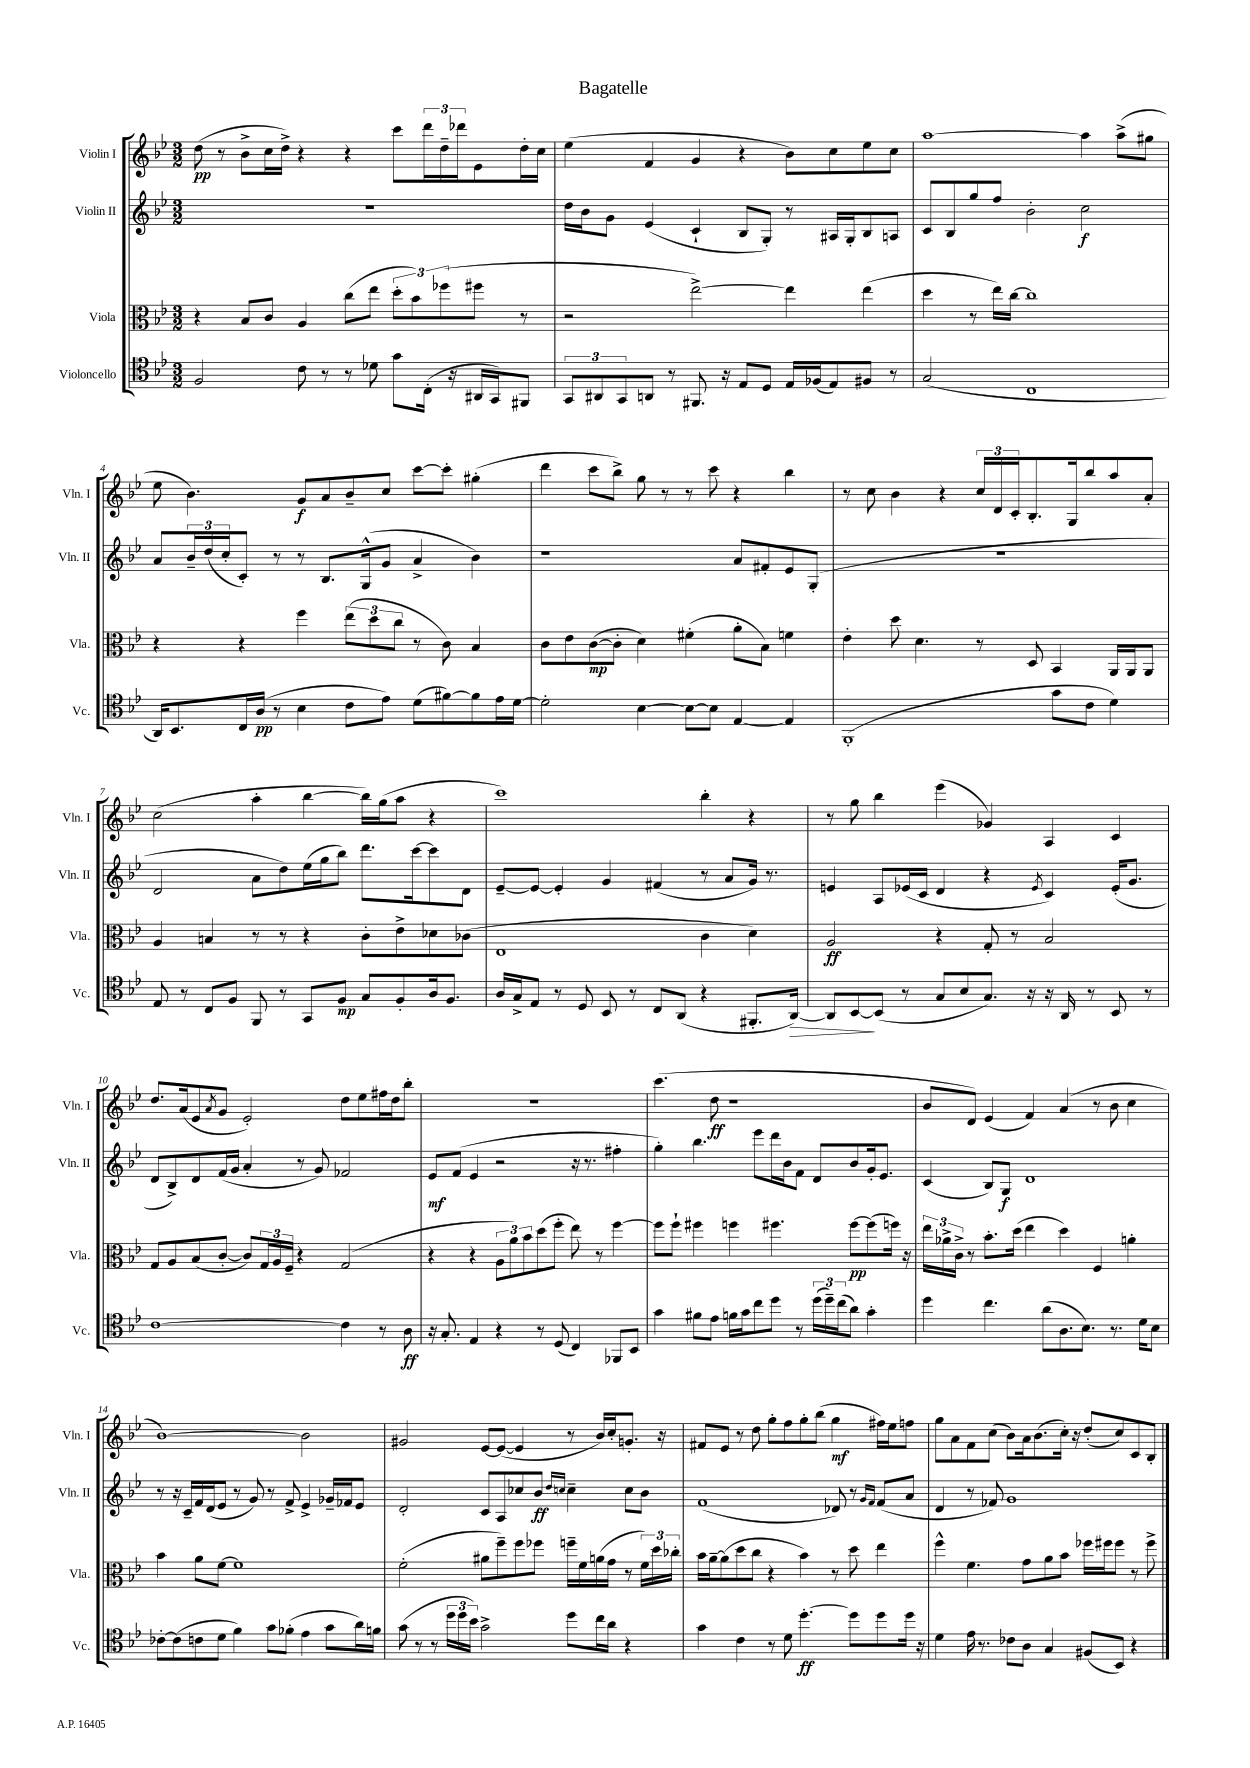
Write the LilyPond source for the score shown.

\header { title = "Bagatelle" }
<<
\new StaffGroup <<
\new Staff = "s0" \with { instrumentName = "Violin I" shortInstrumentName = "Vln. I" } {
    \clef treble \key bes \major \numericTimeSignature \time 3/2
    d''8\pp( r8 bes'8-> c''16 d''16->) r4 r4 c'''8 \tuplet 3/2 { d'''16 d''16-- des'''16 } ees'8 d''16-. c''16 |
    ees''4( f'4 g'4 r4 bes'8) c''8 ees''8 c''8 |
    a''1~ a''4 a''8->( gis''8 |
    ees''8 bes'4.) g'8\f a'8 bes'8-- c''8 c'''8~ c'''8-. gis''4-.( |
    d'''4 c'''8 bes''8->) g''8 r8 r8 c'''8 r4 bes''4 |
    r8 c''8 bes'4 r4 \tuplet 3/2 { c''16 d'16 c'16-. } bes8.-. g16 bes''8 a''8 a'8-. |
    c''2( a''4-. bes''4~ bes''16) g''16( a''8 r4 |
    c'''1) bes''4-. r4 |
    r8 g''8 bes''4 ees'''4( ges'4) a4 c'4 |
    d''8. a'16( ees'8 \acciaccatura { a'8 } g'8 ees'2-.) d''8 ees''8 fis''16 d''16 bes''8-. |
    R1. |
    c'''4.( d''8\ff r1 |
    bes'8 d'8) ees'4( f'4) a'4( r8 bes'8 c''4 |
    bes'1~) bes'2 |
    gis'2 ees'8~ ees'8~( ees'4 r8 bes'16) c''16-. g'8.-. r16 |
    fis'8 ees'8 r8 d''8 g''8-. f''8 g''8-. bes''8( g''4\mf fis''16) ees''16 f''8 |
    g''8 a'8 f'8 c''8( bes'8) a'16 bes'8.( c''16-.) r16 d''8-.( c''8) c'8 bes8-. \bar "|." |
}
\new Staff = "s1" \with { instrumentName = "Violin II" shortInstrumentName = "Vln. II" } {
    \clef treble \key bes \major \numericTimeSignature \time 3/2
    R1. |
    d''16 bes'16 g'8 ees'4( c'4-! bes8 g8-.) r8 ais16 g16-. bes8 a8 |
    c'8 bes8 g''8 f''8 bes'2-. c''2\f |
    a'8 \tuplet 3/2 { bes'16-- d''16( c''16-. } c'8-.) r8 r8 bes8. g16-^( g'8 a'4-> bes'4) |
    r1 a'8 fis'8-. ees'8 g8-.( |
    R1. |
    d'2 a'8 d''8) ees''16( g''16 bes''8) d'''8. c'''16~ c'''8 d'8 |
    ees'8~-- ees'8~ ees'4-. g'4 fis'4( r8 a'8 g'16) r8. |
    e'4 a8 ees'16( c'16 d'4 r4 \acciaccatura { ees'8 } c'4) ees'16-.( g'8. |
    d'8 bes8->) d'8 f'16( g'16 a'4-. r8 g'8) fes'2 |
    ees'8\mf f'8( ees'4 r2 r16 r8. fis''4-. |
    g''4-.) bes''4. ees'''8 d'''16 bes'16 f'8 d'8 bes'8 g'16-. ees'8. |
    c'4( bes8) g8\f d'1 |
    r8 r16 c'16-- f'16 d'16( ees'8 r8 g'8) r8 f'8-> ees'4-> ges'16-- fes'16 ees'8 |
    d'2-. c'8 a8 ces''8 bes'8\ff \grace { d''16 c''16 } c''4-- c''8 bes'8 |
    f'1( des'8) r8 \grace { g'16 f'16 } f'8( a'8 |
    d'4 r8 fes'8) g'1 \bar "|." |
}
\new Staff = "s2" \with { instrumentName = "Viola" shortInstrumentName = "Vla." } {
    \clef alto \key bes \major \numericTimeSignature \time 3/2
    r4 bes8 c'8 a4 c''8( ees''8 \tuplet 3/2 { d''8-. bes'8) fes''8( } fis''8 r8 |
    r2 ees''2~->) ees''4 ees''4( |
    d''4 r8 ees''16) c''16~ c''1 |
    r4 r4 f''4 \tuplet 3/2 { ees''8( d''8 c''8 } r8 c'8) bes4 |
    c'8 ees'8 c'8~\mp( c'8-. d'4) fis'4-.( a'8-. bes8) f'4 |
    ees'4-. d''8 d'4. r8 d8 bes,4 a,16 a,16 a,8 |
    a4 b4 r8 r8 r4 c'8-. ees'8-> des'8 ces'8( |
    ees1 c'4 d'4) |
    a2\ff r4 g8-. r8 bes2 |
    g8 a8 bes8( c'8~-. c'8) \tuplet 3/2 { g16 a16 f16-- } r4 g2( |
    r4 r4 \tuplet 3/2 { a8 a'8) bes'8 } d''8( f''8-. ees''8) r8 f''4~ |
    f''8 f''8-! fis''4 f''4 fis''4. fis''8~\pp fis''8( f''16) r16 |
    \tuplet 3/2 { ees''16 aes'16-> c'16-> } r8 bes'8.-. d''16( ees''4 d''4) f4 a'4-. |
    bes'4 a'8 f'8~ f'1 |
    f'2-.( ais'8 f''8--) f''8 fes''8 f''16-- f'16 a'16( g'16 r8 \tuplet 3/2 { f'16) d''16 ces''16-. } |
    bes'16 a'16~-- a'8( d''8 c''8 r4 bes'4) r8 d''8 ees''4 |
    f''4-^ f'4. g'8 a'8 bes'8 fes''16 fis''16 fis''8 r8 fis''8-> \bar "|." |
}
\new Staff = "s3" \with { instrumentName = "Violoncello" shortInstrumentName = "Vc." } {
    \clef tenor \key bes \major \numericTimeSignature \time 3/2
    f2 c'8 r8 r8 des'8 g'8 c16-.( r16 ais,16 g,16) fis,8 |
    \tuplet 3/2 { g,8 ais,8 g,8 } a,8 r8 fis,8. r16 ees8 d8 ees16 fes16( ees8) fis8 r8 |
    g2( c1 |
    a,16) bes,8. c16 a16\pp( r8 bes4 c'8 ees'8) d'8( fis'8~) fis'8 ees'16 d'16~ |
    d'2-. bes4~ bes8~ bes8 ees4~ ees4 |
    f,1-.( g'8 c'8 d'4) |
    ees8 r8 c8 f8 f,8 r8 g,8 f8\mp g8 f8-. a16 f8. |
    a16 g16-> ees8 r8 d8 bes,8 r8 c8 a,8( r4 fis,8.-. a,16~\>) |
    a,8 bes,8~\! bes,8( r8 g8 bes8 g8.) r16 r16 a,16 r8 bes,8 r8 |
    c'1~ c'4 r8 a8\ff |
    r16 g8.-. ees4 r4 r8 d8( c4) fes,8 bes,8 |
    g'4 fis'8 ees'8 f'16 g'16 c''8 d''8 r8 \tuplet 3/2 { d''16( d''16--) c''16( } a'8) g'4-. |
    d''4 c''4. a'8( a8. bes8.) r8. d'16 bes8 |
    ces'8~-. ces'8( c'8 d'8 f'4) g'8 fes'8-.( ees'4 g'8 a'16) f'16 |
    g'8( r8 r8 \tuplet 3/2 { d''16 d''16 bes'16) } g'2-> d''8 c''16 a'16 r4 |
    g'4 c'4 r8 d'8 d''4.~-.\ff d''8 d''8 d''16 r16 |
    d'4 ees'16 r8. ces'8 a8 g4 fis8( bes,8) r4 \bar "|." |
}
>>
>>
